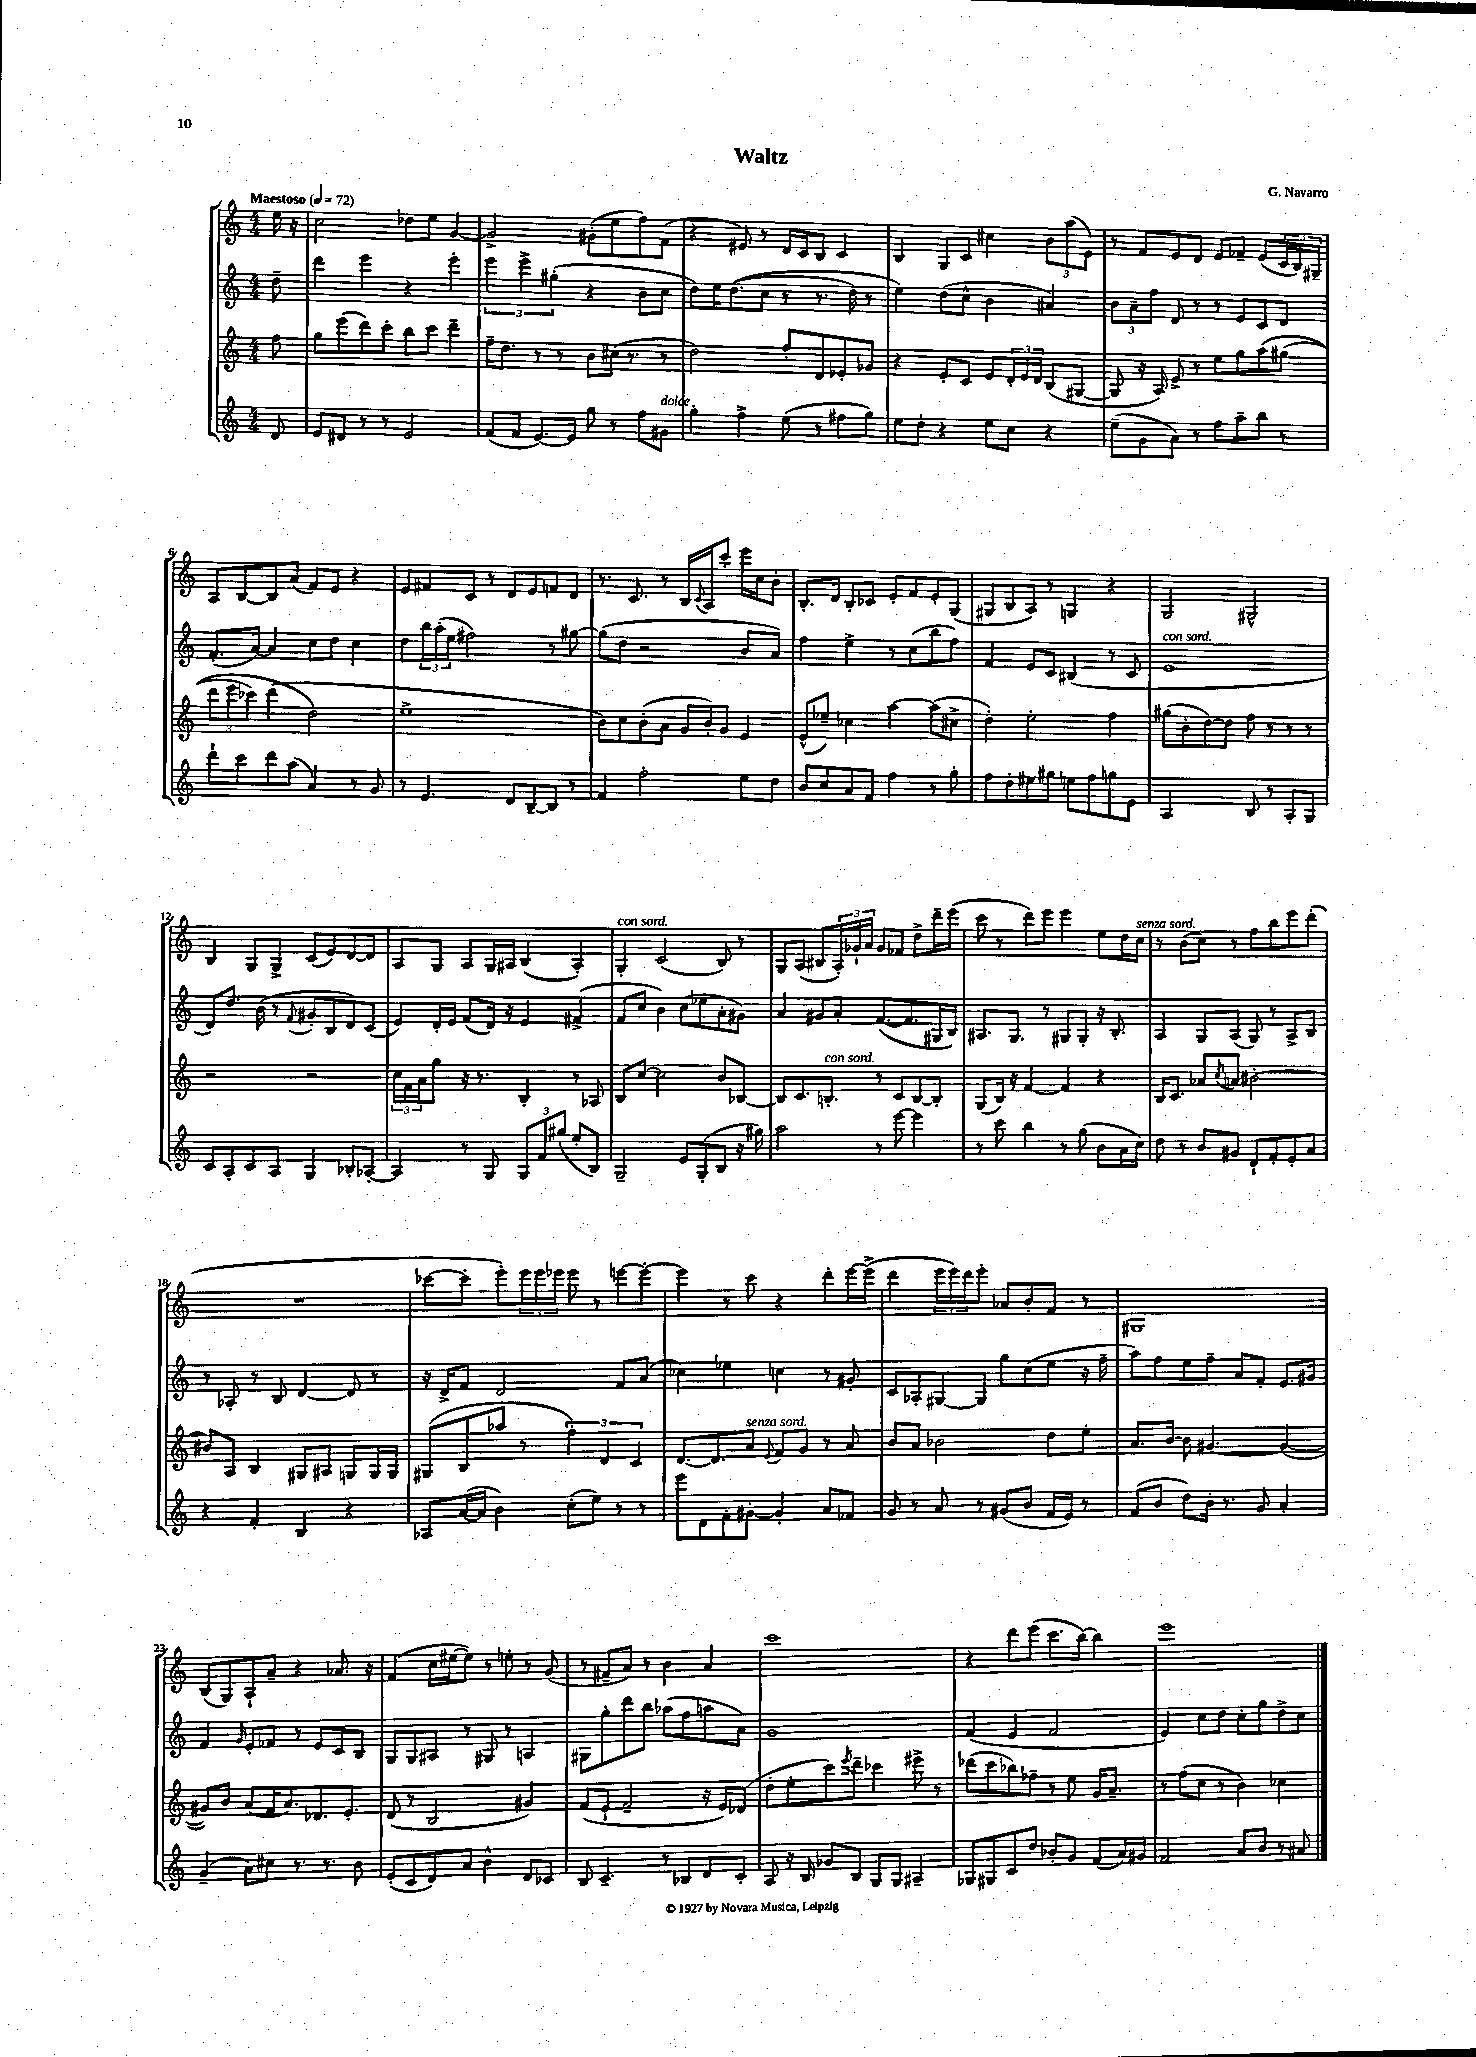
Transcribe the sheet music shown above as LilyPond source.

\header { title = "Waltz" composer = "G. Navarro" }
<<
\new StaffGroup <<
\new Staff = "s0" {
    \clef treble \key c \major \numericTimeSignature \time 4/4 \partial 8 \tempo "Maestoso" 4 = 72
    e''16 r16 |
    c''2 des''8 e''8 g'4~ |
    g'2-> gis'8-.( e''8 f''8) f'8( |
    r4 eis'8) r8 d'16 c'16 b8 c'4 |
    b4 g8 c'8 cis''4 \tuplet 3/2 { b'8 a''8( e'8) } |
    r8 f'8 e'8 d'8 e'8 fes'8-- e'8( \tuplet 3/2 { c'16 b16) gis16-- } |
    a8 b8~ b8 a'8( f'8) e'8 r4 |
    e'8 fis'8 c'8 r8 d'8 e'8 f'8 d'8 |
    r8. c'8. r8 b16 \appoggiatura { c'8 } a16 c'''8-. e'''16 c''16 b'8-. |
    b8.-. d'16 b8-. ces'8 e'8-. f'8 e'8-. g8( |
    gis8 b8 a8) r8 g4 r4 |
    g2 gis2-^ |
    b4 g8 g8-> c'8( e'8) d'8~ d'8 |
    a8 g8 a8 g16 ais16 b4( ais4-.) |
    g4-.^\markup { \italic "con sord." } c'2( b8) r8 |
    g8 a8( bis8 \tuplet 3/2 { a16-.) ges'16-! a'16 } ges'8 fes'8 d''8-> d'''16-- e'''16( |
    c'''8 r8 d'''8) e'''8 e'''4 e''8 d''16 c''16^\markup { \italic "senza sord." } |
    r8 b'8( c''8) r8 f''8 b''8 e'''8 d'''8-.( |
    R1 |
    ces'''8~ ces'''8-. e'''8-.) \tuplet 3/2 { e'''16 e'''16 ees'''16 } ees'''8 r8 e'''8~ e'''8~-. |
    e'''4 r8 c'''8 r4 d'''8-. e'''16~ e'''16->( |
    d'''4 \tuplet 3/2 { e'''16 e'''16) d'''16 } e'''8-. aes'8 b'8-. f'8 r8 |
    gis1 |
    b8( g8) a8-! a'8-- r4 aes'8. r16 |
    f'4( c''16 eis''16~ eis''8) r8 e''8-. r8 g'8( |
    r8 fis'8-- a'8) r8 b'4 a'4 |
    c'''1 |
    r4 d'''8 e'''8( c'''8. b''16~) b''4 |
    e'''1 \bar "|." |
}
\new Staff = "s1" {
    \clef treble \key c \major \numericTimeSignature \time 4/4 \partial 8
    d''8-- |
    d'''4 e'''4 r4 e'''4-. |
    \tuplet 3/2 { e'''4 e'''4-> gis''4-.( } r4 b'8 c''8 |
    d''8) e''16 d''8.(\( c''8 r8 r8. d''16) r8 |
    e''4\) d''8( c''8-^ b'4 ais'4) |
    \tuplet 3/2 { b'8 a'8-- f''8 } d'8 r8 r8 e'8 c'8 d'8 |
    f'8.-.( a'16~) a'4 c''8 d''8 c''4 |
    d''8 \tuplet 3/2 { b''16 a''16-.( e''16 } fis''2) r8 gis''8~ |
    gis''8( d''8 r2 b'8 a'8) |
    f''4 e''4-> r8 c''8( b''8 f''8) |
    f'4 e'8 c'8 bis4( r8 c'8 |
    e'1^\markup { \italic "con sord." } |
    d'8) d''8. b'16( r8 \appoggiatura { f'8 } gis'8-. b8 d'8) c'8( |
    e'8) d'16-. e'16 f'8( d'16) r16 e'4 fis'4->( |
    f'8 c''8 b'4) c''8( ees''8 a'8-. gis'8) |
    a'4 gis'8 a'8-. f'8.~( f'8. gis16 b16) |
    ais8. g8. r8 gis8 gis8-. r16 b8.-. |
    a4 g8 a8( g8) r8 a8-> b8 |
    r8 aes8-. r8 b8 d'4~ d'8 r8 |
    r16 d'16-> f'8 d'2 f'8 a'8( |
    ces''4) ees''4 c''4 r8 gis'8-. |
    c'8 aes8-. gis8~ gis8 g''8 c''8( e''8 r16 f''16-- |
    a''8) f''8 e''8 f''8-- a'8 f'8-. e'8. gis'16 |
    f'4 \grace { g'16 } e'8-. fes'8 r8 e'8 c'8 b8 |
    g8 g8 ais8 r8 gis8 r8 a4 |
    gis8 g''8-. d'''8 b''8 aes''8( f''8 a''8 a'8) |
    g'1 |
    f'4( e'4 f'2 |
    e'4) c''8 d''8 c''8-. g''8 d''8-> c''8 \bar "|." |
}
\new Staff = "s2" {
    \clef treble \key c \major \numericTimeSignature \time 4/4 \partial 8
    f''8 |
    g''8 e'''8( d'''8) c'''8-. b''8 c'''8 d'''4-- |
    f''16-- d''8. r8 r8 b'8 cis''16( r8. r8 |
    d''2) f''8-. d'8 ees'8-. ges'8 |
    r4 e'8-. c'8 e'8 \tuplet 3/2 { d'16-. e'16 d'16 } b8( gis8~ |
    gis8 r16 a16) e'8-> r8 e''8 g''8 a''8\( gis''8( |
    \tuplet 3/2 { d'''8 e'''8 ces'''8) } d'''4( d''2\) |
    e''1-> |
    b'8) c''8 b'8-.( a'8 g'16 b'16-.) g'8 e'4 |
    e'8-^( ees''8--) ces''4 a''4~ a''8( cis''8-> |
    d''4-.) e''2-. f''4 |
    gis''8( b'8-. d''8~) d''8 f''8 r8 r8 r8 |
    r2 r2 |
    \tuplet 3/2 { c''16 f'16 a'16 } g''8 r16 r8. b4-. r8 aes8 |
    b8 c''8~ c''2 b'8 bes8~ |
    bes8 c'8. b8.-.^\markup { \italic "con sord." } r8 c'8 b8~ b8-. |
    g8( b16) r16 f'4~ f'4 r4 |
    b16 c'8. aes'8 \acciaccatura { c''8 } a'8 bis'2~-. |
    bis'8 a8 b4 gis8 ais8 g8 g16 g16 |
    gis8( b8 aes''8 r8 \tuplet 3/2 { f''4-.) d'4 c'4 } |
    d'8.~ d'8. a'8^\markup { \italic "senza sord." } \appoggiatura { e'8 } f'8 g'8 r8 a'8 |
    b'8 a'8 bes'2 d''8 e''8-. |
    a'8. b'16~ b'8 gis'4.~ gis'4~( |
    gis'8) b'8 a'8( f'16 a'8.) des'8. e'8.-. |
    d'8( r8 b2 gis'4) |
    f'8( e'8-! f'2-- r16 e'16) des'8( |
    d''8-. e''8-. c'''8) \acciaccatura { e'''8 } d'''8-- ces'''4 eis'''8-> r8 |
    des'''8( c'''8 bes''8) fes''8-- r8 e''8 g'16 a'8.-- |
    r8 f''8( c''8 r8 b'4) ces''4 \bar "|." |
}
\new Staff = "s3" {
    \clef treble \key c \major \numericTimeSignature \time 4/4 \partial 8
    d'8 |
    e'8 dis'8 r8 r8 e'2 |
    f'8( f'8 e'8.~) e'16 g''8 r8 f''8 gis'8^\markup { \italic "dolce" } |
    g''4-. f''4-> e''8( r8 fis''8 g''8) |
    e''8 d''8-. r4 e''8 c''8 r4 |
    e''8--( g'8 a'8) r8 f''8 a''8-- b''8 r8 |
    d'''8-! c'''8 d'''8 a''8( a'4) r8 g'8 |
    r8 e'4. d'8 b8~-- b8 r8 |
    f'4 f''2-. e''8 d''8 |
    b'8 c''8 a'8 f'8 f''4 r8 g''8-. |
    f''8 d''8-. eis''8 gis''8 e''8 f''8 g''8 e'8 |
    a2 b8 r8 a8-. g8 |
    c'8 a8-. c'8 a8 g4 bes8-. aes8~-. |
    aes4 r8 g8 \tuplet 3/2 { g8 f'8 gis''8( } e''8-. b8) |
    g2-- e'8 g8-.( b8 r16 gis''16) |
    a''2 r8 e'''8~ e'''4 |
    r8 c'''8 b''4 r8 g''8( b'8 a'16 c''16) |
    d''8 r8 b'8 gis'8 d'8-! f'8-. e'8-. a'8 |
    r4 f'4-. b4 r4 |
    aes8 a'16~( a'16 b'4) c''8-.( e''8) r8 r8 |
    e'''8 d'8 f'8-. gis'8~-. gis'4-. a'8 fes'8 |
    g'8 r8 a'8 r8 gis'8( b'8 f'16 e'16) r8 |
    f'8( b'8 d''8) b'16-. r8. g'8 a'4-. |
    g'4--( a'8) cis''8 r8. r8. b'8 |
    e'8-.( c'8 d'8) a'8 b'4-^ d'8 ces'8 |
    b8 c'4.-- r8 bes8 d'8 c'8-. |
    a8 r16 b16 ges'8 b8 g8 g8 ais4-- |
    ges8 gis8 c'8 d''8 bes'8-. g'8 f'8( a'16) gis'16 |
    f'2 a'8 b'8 r8 ais'8 \bar "|." |
}
>>
>>
